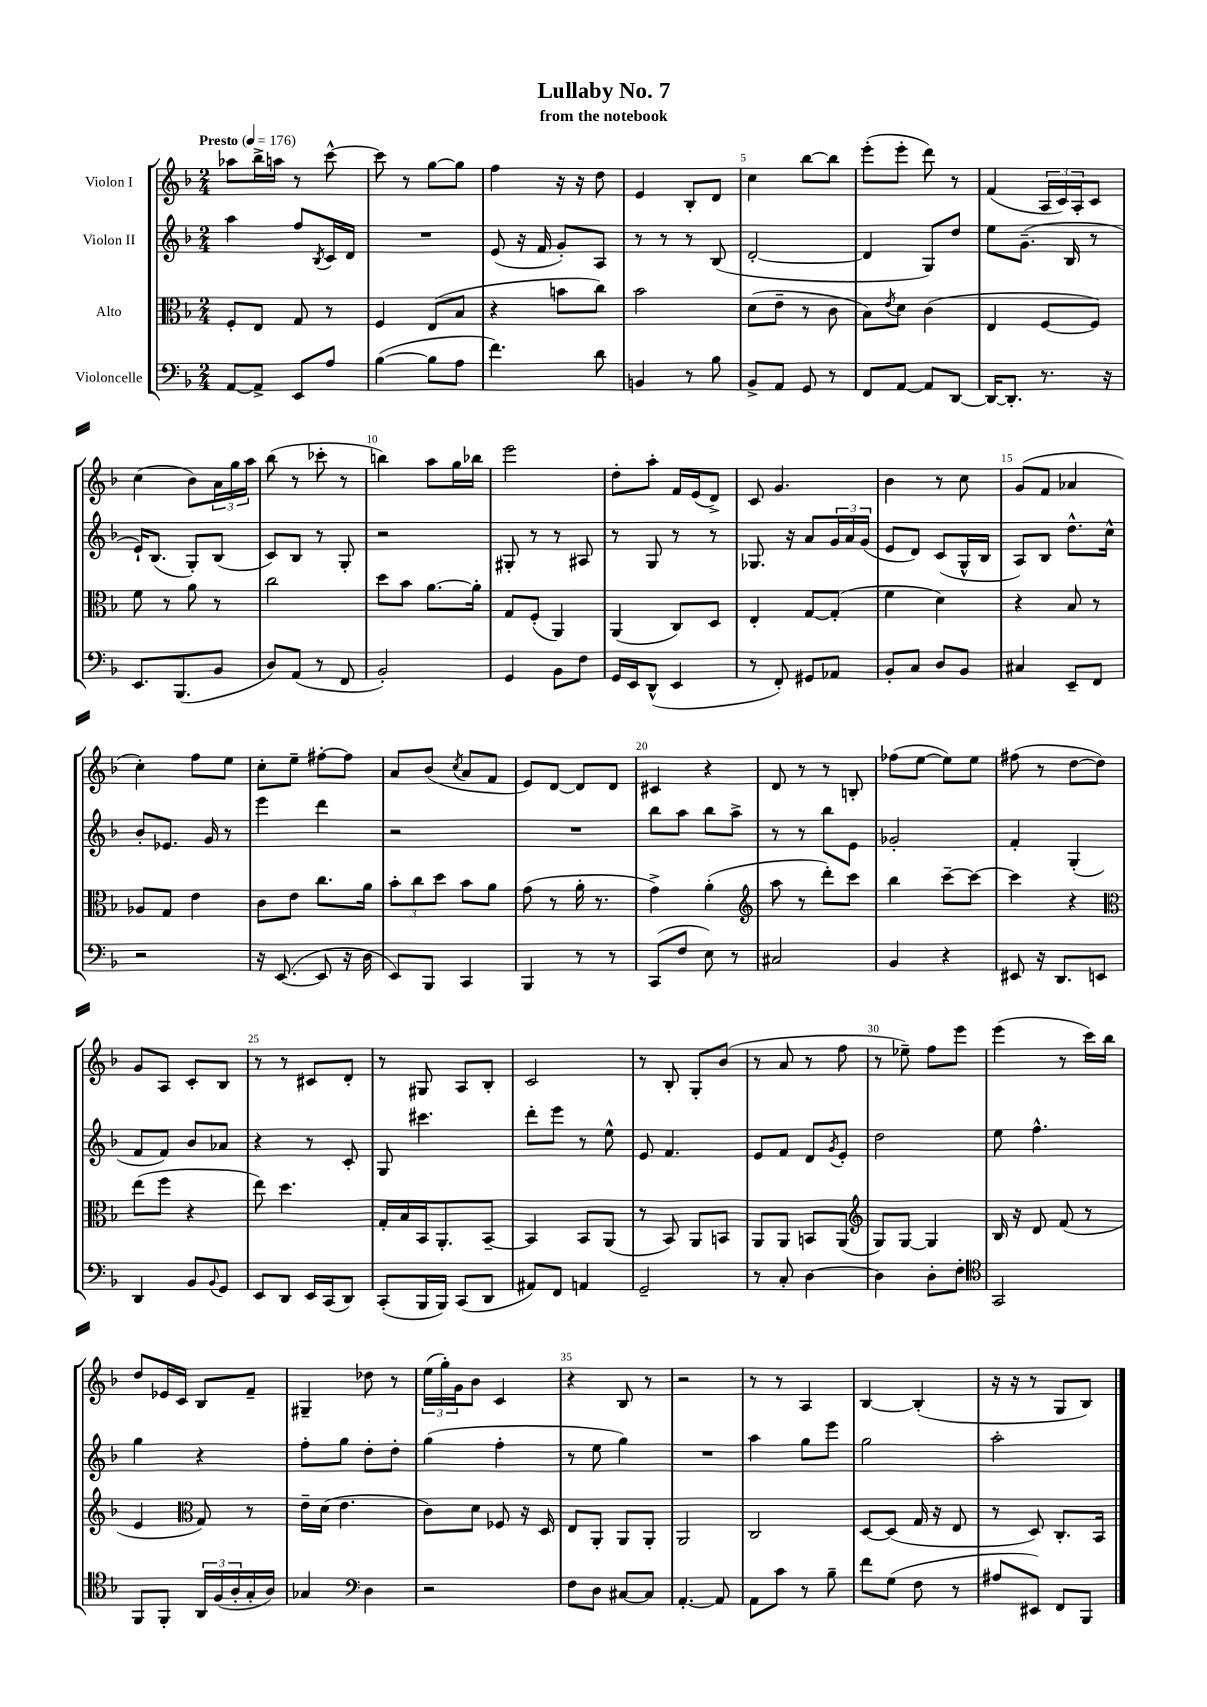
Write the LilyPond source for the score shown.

\header { title = "Lullaby No. 7" subtitle = "from the notebook" }
<<
\new StaffGroup <<
\new Staff = "s0" \with { instrumentName = "Violon I" } {
    \clef treble \key f \major \numericTimeSignature \time 2/4 \tempo "Presto" 4 = 176
    aes''8 bes''16-> a''16 r8 c'''8~-^ |
    c'''8 r8 g''8~ g''8 |
    f''4 r16 r16 d''8 |
    e'4 bes8-. d'8 |
    c''4 bes''8~ bes''8 |
    e'''8-.( e'''8-. d'''8) r8 |
    f'4( \tuplet 3/2 { a16 c'16) a16-. } c'8 |
    c''4( bes'8) \tuplet 3/2 { a'16 g''16 a''16 } |
    bes''8( r8 ces'''8-. r8 |
    b''4) a''8 g''16 bes''16 |
    e'''2 |
    d''8-. a''8-. f'16 e'16( d'8->) |
    c'8 g'4. |
    bes'4 r8 c''8 |
    g'8( f'8 aes'4 |
    c''4-.) f''8 e''8 |
    c''8-. e''8-- fis''8~-. fis''8 |
    a'8 bes'8( \acciaccatura { c''8 } a'8 f'8 |
    e'8) d'8~ d'8 d'8 |
    cis'4 r4 |
    d'8 r8 r8 b8-. |
    fes''8( e''8~ e''8) e''8 |
    fis''8( r8 d''8~ d''8) |
    g'8 a8 c'8-. bes8 |
    r8 r8 cis'8 d'8-. |
    r8 gis8 a8 bes8-. |
    c'2 |
    r8 bes8-. g8-. bes'8( |
    r8 a'8 r8 f''8 |
    r8 ees''8--) f''8 e'''8 |
    e'''4( r8 c'''16) bes''16 |
    d''8 ees'16 c'16 bes8 f'8-- |
    gis4-- des''8 r8 |
    \tuplet 3/2 { e''16( g''16-.) g'16 } bes'8 c'4 |
    r4 bes8 r8 |
    r2 |
    r8 r8 a4 |
    bes4~ bes4-.( |
    r16 r16 r8 g8 bes8) \bar "|." |
}
\new Staff = "s1" \with { instrumentName = "Violon II" } {
    \clef treble \key f \major \numericTimeSignature \time 2/4
    a''4 f''8 \acciaccatura { bes8 } c'16 d'16 |
    R2 |
    e'8( r16 f'16 g'8-.) a8 |
    r8 r8 r8 bes8( |
    d'2~-. |
    d'4 g8) d''8 |
    e''8 g'8.--( bes16 r8 |
    e'16-!) bes8.( g8-.) bes8( |
    c'8) bes8 r8 g8-. |
    r2 |
    gis8-. r8 r8 ais8 |
    r8 g8 r8 r8 |
    ges8. r16 a'8 \tuplet 3/2 { g'16 a'16 g'16( } |
    e'8 d'8) c'8( g16-^ bes16 |
    a8) bes8 d''8.-^ c''16-^ |
    bes'8-. ees'8. g'16 r8 |
    e'''4 d'''4 |
    r2 |
    R2 |
    bes''8 a''8 bes''8 a''8-> |
    r8 r8 bes''8 e'8 |
    ges'2-. |
    f'4-. g4-.( |
    f'8 f'8) bes'8 aes'8 |
    r4 r8 c'8-. |
    g8 cis'''4. |
    d'''8-. e'''8 r8 e''8-^ |
    e'8 f'4. |
    e'8 f'8 d'8 \acciaccatura { g'8 } e'8-. |
    d''2 |
    e''8 f''4.-^ |
    g''4 r4 |
    f''8-. g''8 d''8-. d''8-. |
    g''4( f''4-. |
    r8 e''8 g''4) |
    R2 |
    a''4 g''8 e'''8 |
    g''2 |
    a''2-. \bar "|." |
}
\new Staff = "s2" \with { instrumentName = "Alto" } {
    \clef alto \key f \major \numericTimeSignature \time 2/4
    f8-. e8 g8 r8 |
    f4 e8( bes8 |
    r4 b'8 c''8) |
    bes'2 |
    d'8( e'8-- r8 c'8 |
    bes8) \acciaccatura { e'8 } d'8 c'4( |
    e4 f8~ f8) |
    f'8 r8 a'8 r8 |
    c''2 |
    d''8 bes'8 a'8.~ a'16-. |
    g8 f8-.( a,4) |
    a,4( c8) d8 |
    e4-. g8~ g8-.( |
    f'4 d'4) |
    r4 bes8 r8 |
    aes8 g8 e'4 |
    c'8 e'8 c''8. a'16 |
    \tuplet 3/2 { bes'8-. c''8 d''8 } bes'8 a'8 |
    g'8( r8 a'16-. r8. |
    g'4->) a'4-.( |
    \clef treble a''8 r8 d'''8-.) c'''8 |
    bes''4 c'''8~-- c'''8~ |
    c'''4 r4 |
    \clef alto e''8( f''8 r4 |
    e''8) d''4. |
    g16-. bes16 bes,16 a,8.-. bes,8~-- |
    bes,4 bes,8 a,8( |
    r8 bes,8) a,8 b,8 |
    a,8 a,8 b,8 a,8( |
    \clef treble g8) g8~ g4 |
    bes16 r16 d'8 f'8( r8 |
    e'4 \clef alto g8) r8 |
    e'16-- d'16( e'4. |
    c'8) d'8 fes8 r16 d16 |
    e8 a,8-. a,8 a,8-. |
    a,2 |
    c2 |
    d8~ d8( g16 r16 e8 |
    r8 d8) c8.-. bes,16 \bar "|." |
}
\new Staff = "s3" \with { instrumentName = "Violoncelle" } {
    \clef bass \key f \major \numericTimeSignature \time 2/4
    a,8~ a,8-> e,8 a8 |
    bes4~( bes8 a8 |
    f'4.) d'8 |
    b,4 r8 bes8 |
    bes,8-> a,8 g,8 r8 |
    f,8 a,8~ a,8 d,8~ |
    d,16~ d,8.-. r8. r16 |
    e,8. bes,,8.( bes,8 |
    d8) a,8( r8 f,8 |
    bes,2-.) |
    g,4 bes,8 f8 |
    g,16 e,16 d,8-^( e,4 |
    r8 f,8-.) gis,8 aes,8 |
    bes,8-. c8 d8 bes,8 |
    cis4 e,8-- f,8 |
    r2 |
    r16 e,8.~( e,8 r16 d16 |
    e,8) bes,,8 c,4 |
    bes,,4 r8 r8 |
    c,8( f8 e8) r8 |
    cis2 |
    bes,4 r4 |
    eis,8 r16 d,8. e,8 |
    d,4 bes,8 \appoggiatura { bes,8 } g,8 |
    e,8 d,8 e,16 c,16( d,8) |
    c,8-.( bes,,16 bes,,16) c,8( d,8 |
    ais,8) f,8 a,4 |
    g,2-- |
    r8 c8-. d4~ |
    d4 d8-. f8-. |
    \clef tenor g,2 |
    f,8 f,8-. \tuplet 3/2 { a,16 f16( a16-. } g16-. a16) |
    ges4 \clef bass d4 |
    r2 |
    f8 d8 cis8~ cis8 |
    a,4.~-. a,8 |
    a,8 c'8 r8 bes8-- |
    f'8 g8( f8 r8 |
    ais8 eis,8) f,8 bes,,8 \bar "|." |
}
>>
>>
\layout { \context { \Score \override BarNumber.break-visibility = ##(#f #t #t) barNumberVisibility = #(every-nth-bar-number-visible 5) } }
